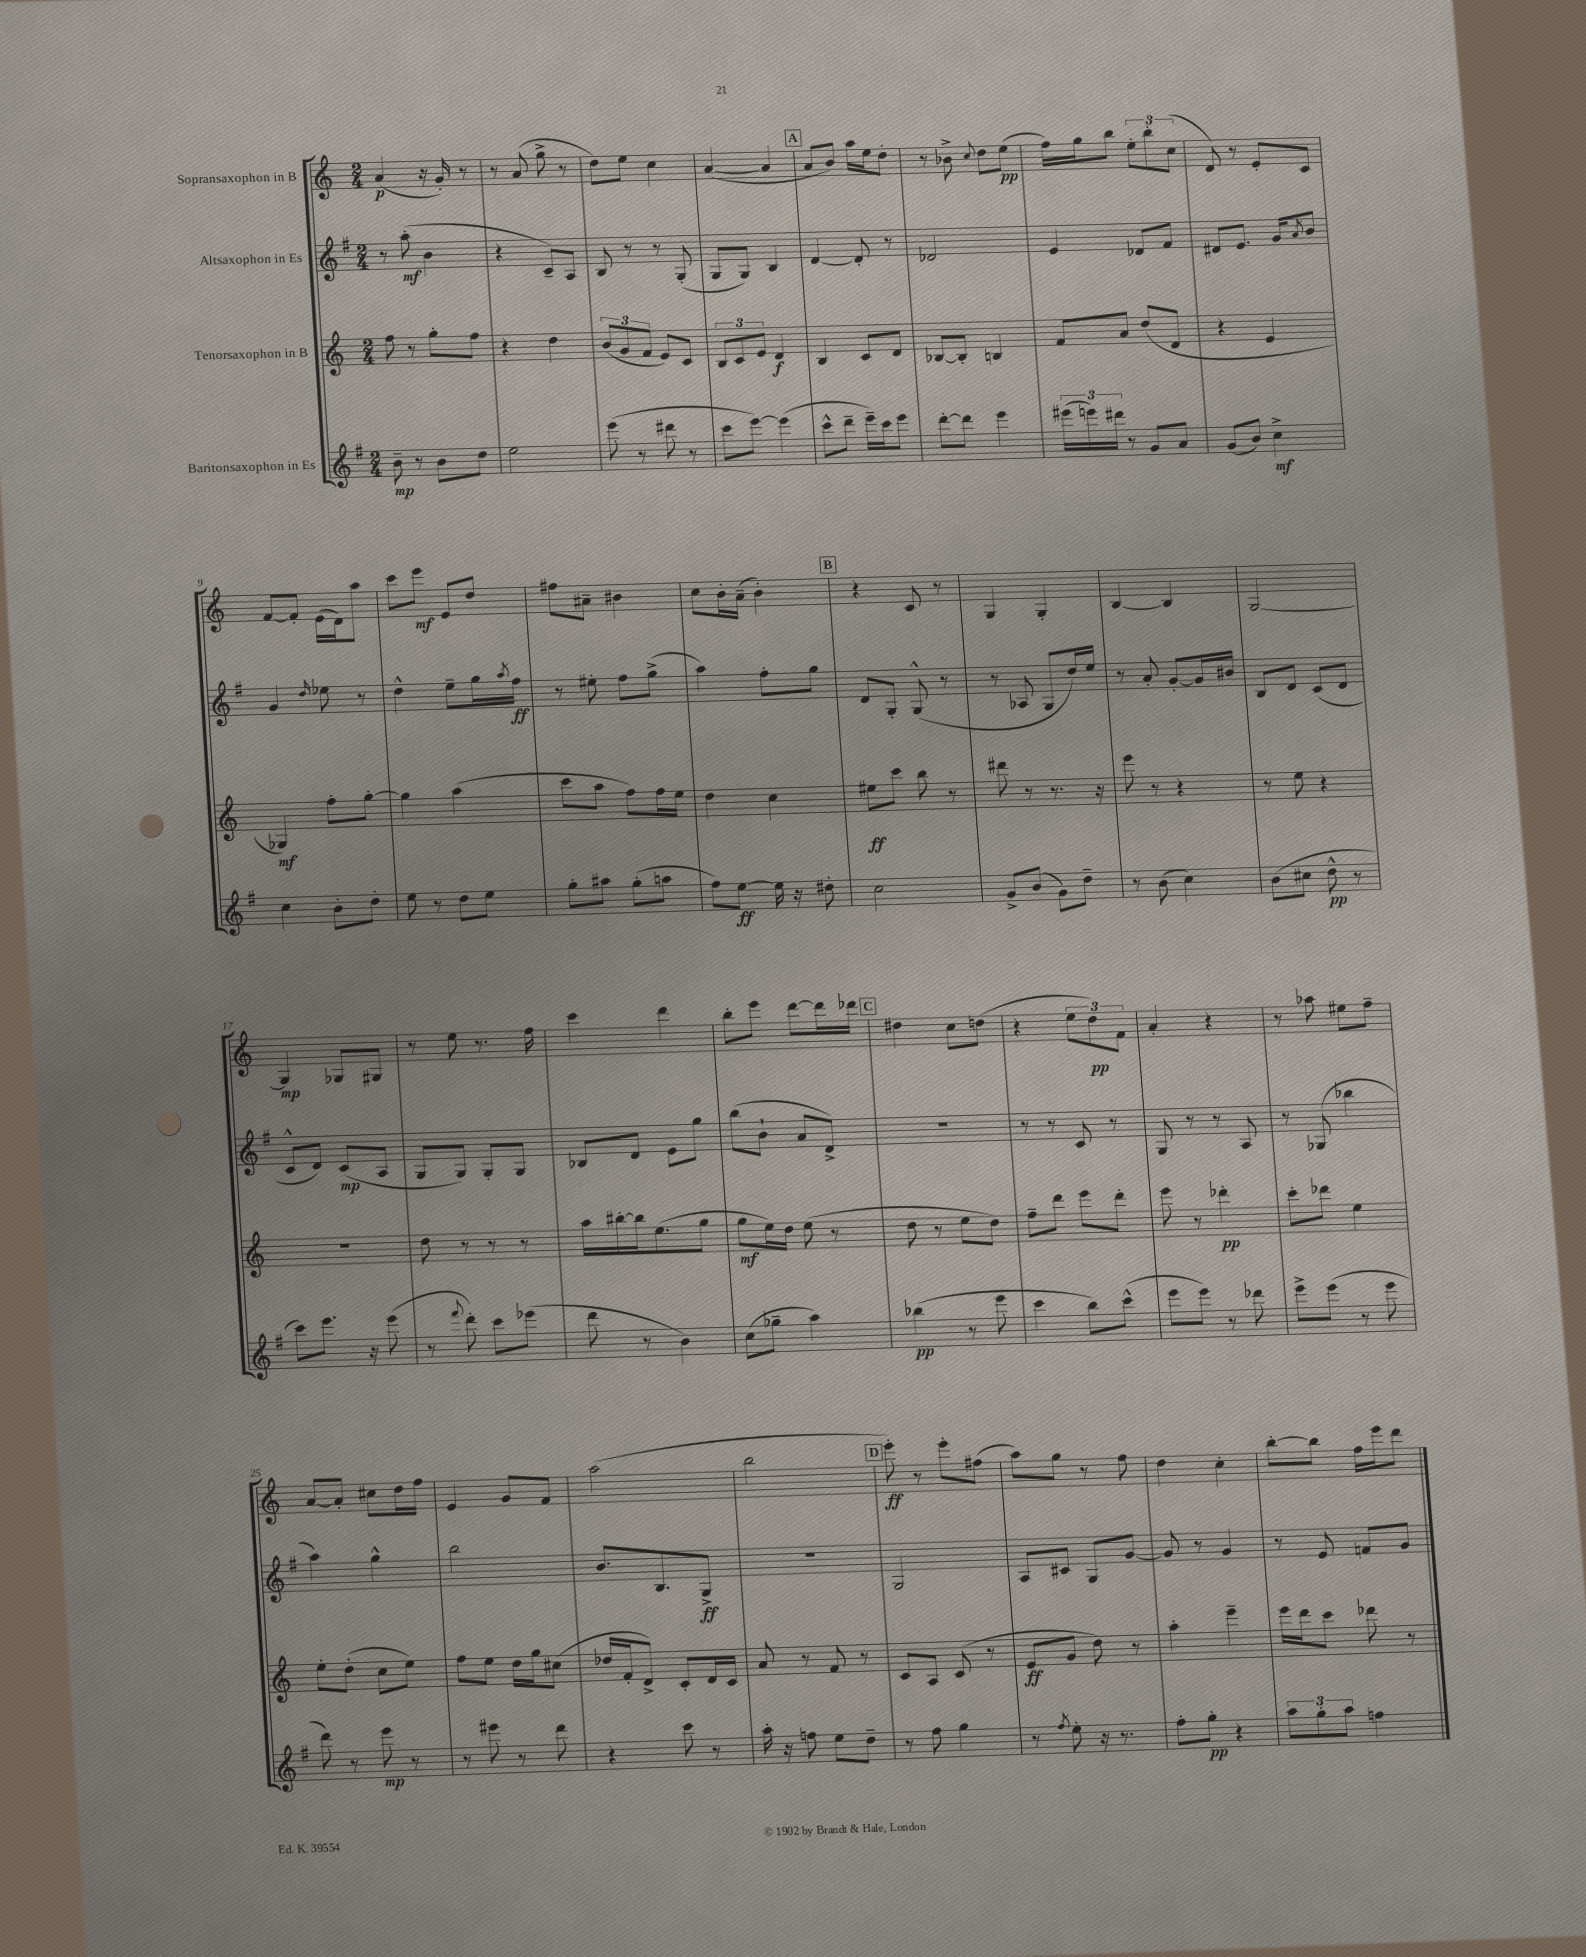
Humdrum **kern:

**kern	**dynam	**kern	**dynam	**kern	**dynam	**kern	**dynam
*part4	*part4	*part3	*part3	*part2	*part2	*part1	*part1
*staff4	*staff4	*staff3	*staff3	*staff2	*staff2	*staff1	*staff1
*I"Baritonsaxophon in Es	*	*I"Tenorsaxophon in B	*	*I"Altsaxophon in Es	*	*I"Sopransaxophon in B	*
*clefG2	*	*clefG2	*	*clefG2	*	*clefG2	*
*k[f#]	*	*k[]	*	*k[f#]	*	*k[]	*
*M2/4	*	*M2/4	*	*M2/4	*	*M2/4	*
=1	=1	=1	=1	=1	=1	=1	=1
8b~\	mp	8ff\	.	8r	.	(4a/	p
8r	.	8r	.	(8aa'\	mf	.	.
8b\L	.	8gg'\L	.	4b\	.	16r	.
.	.	.	.	.	.	16g'/)	.
8dd\J	.	8ff\J	.	.	.	8r	.
=2	=2	=2	=2	=2	=2	=2	=2
2ee\	.	4r	.	4r	.	8r	.
.	.	.	.	.	.	(8a/	.
.	.	4dd\	.	8c~/L)	.	8gg^\	.
.	.	.	.	8A/J	.	8r	.
=3	=3	=3	=3	=3	=3	=3	=3
(8eee\	.	(12b/L	.	8B/	.	8dd\L)	.
.	.	12g/	.	.	.	.	.
8r	.	.	.	8r	.	8ee\J	.
.	.	12f/J	.	.	.	.	.
8ddd#X\	.	8e/L)	.	8r	.	4cc\	.
8r	.	8c/J	.	(8G'/	.	.	.
=4	=4	=4	=4	=4	=4	=4	=4
8ccc\L	.	12B/L	.	8G/L	.	([4a/	.
.	.	12c/	.	.	.	.	.
[8eee\J)	.	.	.	8G/J)	.	.	.
.	.	12e/J	.	.	.	.	.
(4eee\]	.	4d/	f	4B/	.	4a/]	.
!!LO:REH:place=s1:t=A
=5	=5	=5	=5	=5	=5	=5	=5
8ccc^^\L	.	4B/	.	[4d/	.	8a/L	.
8ddd~\J	.	.	.	.	.	8b/J)	.
16eee~\LL)	.	8c/L	.	8d'/]	.	16aa\LL	.
16ccc\J	.	.	.	.	.	16ee\J	.
8eee\J	.	8d/J	.	8r	.	8dd'\J	.
=6	=6	=6	=6	=6	=6	=6	=6
[8ddd'\L	.	[8B-X/L	.	2d-X/	.	8r	.
8ddd\J]	.	8B-'/J]	.	.	.	8b-X^\	.
.	.	.	.	.	.	8qqcc/	.
4eee\	.	4Bn/	.	.	.	8dd\L	.
.	.	.	.	.	.	(8ee\J	pp
=7	=7	=7	=7	=7	=7	=7	=7
(24eee#X\LL	.	8f/L	.	4e/	.	16ff\LL)	.
24eeen\)	.	.	.	.	.	.	.
.	.	.	.	.	.	16gg\J	.
24ddd#X\JJ	.	.	.	.	.	.	.
8r	.	8a/J	.	.	.	8bb\J	.
8g/L	.	(8dd/L	.	8d-X/L	.	12ee'\L	.
.	.	.	.	.	.	12bb'\	.
8a/J	.	8d/J	.	8f#/J	.	.	.
.	.	.	.	.	.	(12cc\J	.
=8	=8	=8	=8	=8	=8	=8	=8
(8g/L	.	4r	.	8d#X/L	.	8d/)	.
8b/J)	.	.	.	8.e/J	.	8r	.
4cc^\	mf	4e/	.	.	.	8e'/L	.
.	.	.	.	16g/KL	.	.	.
.	.	.	.	8qa/	.	.	.
.	.	.	.	8b/J	.	8c/J	.
!!LO:LB:g=z
=9	=9	=9	=9	=9	=9	=9	=9
4cc\	.	4G-X/)	mf	4g/	.	[8f/L	.
.	.	.	.	.	.	8f'/J]	.
.	.	.	.	16qqdd/	.	.	.
8b'\L	.	8ff'\L	.	8ee-X\	.	(16e\LL	.
.	.	.	.	.	.	16d\J)	.
8dd'\J	.	[8gg'\J	.	8r	.	8aa\J	.
=10	=10	=10	=10	=10	=10	=10	=10
8ee\	.	4gg\]	.	4dd^^\	.	8ccc\L	.
8r	.	.	.	.	.	8eee\J	mf
8dd\L	.	(4aa\	.	8ee~\L	.	8e/L	.
8ee\J	.	.	.	16gg\L	.	8dd/J	.
.	.	.	.	8qaa/	.	.	.
.	.	.	.	16ff#\JJ	ff	.	.
=11	=11	=11	=11	=11	=11	=11	=11
8gg'\L	.	8ccc\L	.	8r	.	8ff#X\L	.
8aa#X\J	.	8aa\J	.	8ee#X'\	.	8a#X~\J	.
(8gg'\L	.	8ff\L)	.	8ff#\L	.	4b#X\	.
8aan\J	.	16ff\L	.	(8gg^\J	.	.	.
.	.	16ee\JJ	.	.	.	.	.
=12	=12	=12	=12	=12	=12	=12	=12
8ff#\L)	.	4dd\	.	4aa\)	.	8cc\L	.
[8ee\J	ff	.	.	.	.	16b'\L	.
.	.	.	.	.	.	(16a~\JJ	.
16ee\]	.	4cc\	.	8ff#'\L	.	4b'\)	.
16r	.	.	.	.	.	.	.
8dd#X'\	.	.	.	8gg\J	.	.	.
!!LO:REH:place=s1:t=B
=13	=13	=13	=13	=13	=13	=13	=13
2cc\	.	8ee#X\L	ff	8d/L	.	4r	.
.	.	8ccc\J	.	8G'/J	.	.	.
.	.	8bb\	.	(8G^^/	.	8c/	.
.	.	8r	.	8r	.	8r	.
=14	=14	=14	=14	=14	=14	=14	=14
8g^/L	.	8ddd#X\	.	8r	.	4G/	.
(8b/J	.	8r	.	8A-X/	.	.	.
8g\L)	.	8.r	.	8G/L	.	4G'/	.
8dd~\J	.	.	.	16dd/L)	.	.	.
.	.	16r	.	16ee/JJ	.	.	.
=15	=15	=15	=15	=15	=15	=15	=15
8r	.	8eee\	.	8r	.	[4B/	.
(8b\	.	8r	.	8a'/	.	.	.
4cc\)	.	4r	.	[8g'/L	.	4B/]	.
.	.	.	.	16g/L]	.	.	.
.	.	.	.	16b#X/JJ	.	.	.
=16	=16	=16	=16	=16	=16	=16	=16
(8b\L	.	8r	.	8B/L	.	[2G/	.
8cc#X\J	.	8ee\	.	8d/J	.	.	.
8dd^^\	pp	4r	.	(8c/L	.	.	.
8r	.	.	.	8d/J	.	.	.
!!LO:LB:g=z
=17	=17	=17	=17	=17	=17	=17	=17
8ccc\L)	.	2r	.	8c^^/L	.	4G/]	mp
8.eee\J	.	.	.	8d/J)	.	.	.
.	.	.	.	(8c/L	mp	8G-X/L	.
16r	.	.	.	.	.	.	.
(8eee\	.	.	.	8A/J	.	8G#X/J	.
=18	=18	=18	=18	=18	=18	=18	=18
8r	.	8dd\	.	8G/L	.	8r	.
8qqfff#/	.	.	.	.	.	.	.
8ddd'\)	.	8r	.	8G/J)	.	8ee\	.
8ccc\L	.	8r	.	8G'/L	.	8.r	.
(8eee-X\J	.	8r	.	8G/J	.	.	.
.	.	.	.	.	.	16ff\	.
=19	=19	=19	=19	=19	=19	=19	=19
8ddd\	.	16aa\LL	.	8B-X/L	.	4ccc\	.
.	.	[16bb#X'\	.	.	.	.	.
8r	.	16bb#\J]	.	8d/J	.	.	.
.	.	(8.ee\	.	.	.	.	.
4b\)	.	.	.	8e\L	.	4ddd\	.
.	.	8gg\J	.	8gg\J	.	.	.
=20	=20	=20	=20	=20	=20	=20	=20
(8cc\L	.	8gg\L	mf	(8bb\L	.	8bb'\L	.
8gg-X~\J	.	16ee\L)	.	8b`\J	.	8eee\J	.
.	.	16dd\JJ	.	.	.	.	.
4aa\)	.	(8ee\	.	8a/L	.	[8ddd\L	.
.	.	8r	.	8d^/J)	.	16ddd\L]	.
.	.	.	.	.	.	16ddd-X\JJ	.
!!LO:REH:place=s1:t=C
=21	=21	=21	=21	=21	=21	=21	=21
(4bb-X\	pp	8dd\	.	2r	.	4dd#X\	.
.	.	8r	.	.	.	.	.
8r	.	8ee\L	.	.	.	8cc\L	.
8eee\	.	8dd\J)	.	.	.	(8ddn\J	.
=22	=22	=22	=22	=22	=22	=22	=22
4ccc\	.	8ff~\L	.	8r	.	4r	.
.	.	8ddd\J	.	8r	.	.	.
8bb\L)	.	8eee\L	.	8c/	.	12ee\L	.
.	.	.	.	.	.	12dd\)	pp
(8ccc^^\J	.	8ddd'\J	.	8r	.	.	.
.	.	.	.	.	.	12f\J	.
=23	=23	=23	=23	=23	=23	=23	=23
8eee\L	.	8eee\	.	8G/	.	4a'/	.
8eee\J)	.	8r	.	8r	.	.	.
8r	.	4ddd-X'\	pp	8r	.	4r	.
8ddd-X\	.	.	.	8A/	.	.	.
=24	=24	=24	=24	=24	=24	=24	=24
8eee^\L	.	8ccc'\L	.	8r	.	8r	.
(8eee\J	.	8ddd-X\J	.	(8G-X/	.	8aa-X\	.
8r	.	4ee\	.	4bb-X\	.	8ee#X\L	.
8eee\	.	.	.	.	.	8ff~\J	.
!!LO:LB:g=z
=25	=25	=25	=25	=25	=25	=25	=25
8ddd\)	.	8ee'\L	.	4aa\)	.	[8a/L	.
8r	.	(8dd'\J	.	.	.	8a'/J]	.
8eee\	mp	8cc\L	.	4gg^^\	.	8cc#X\L	.
8r	.	8ee\J)	.	.	.	16dd\L	.
.	.	.	.	.	.	16ff\JJ	.
=26	=26	=26	=26	=26	=26	=26	=26
8r	.	8ff\L	.	2bb\	.	4e/	.
8eee#X\	.	8ee\J	.	.	.	.	.
8r	.	16dd\LL	.	.	.	8g/L	.
.	.	16gg\J	.	.	.	.	.
8ddd\	.	(8cc#X\J	.	.	.	8f/J	.
=27	=27	=27	=27	=27	=27	=27	=27
4r	.	16dd-X/LL	.	8.b/L	.	(2aa\	.
.	.	16f'/J	.	.	.	.	.
.	.	8d^/J)	.	.	.	.	.
.	.	.	.	8.B/	.	.	.
8ccc\	.	8c'/L	.	.	.	.	.
8r	.	16d/L	.	8G^/J	ff	.	.
.	.	16c/JJ	.	.	.	.	.
=28	=28	=28	=28	=28	=28	=28	=28
16aa'\	.	8a/	.	2r	.	2bb\	.
16r	.	.	.	.	.	.	.
8ffn\	.	8r	.	.	.	.	.
8ee\L	.	8f/	.	.	.	.	.
8dd~\J	.	8r	.	.	.	.	.
!!LO:REH:place=s1:t=D
=29	=29	=29	=29	=29	=29	=29	=29
8r	.	8c/L	.	2G/	.	8eee'\)	ff
8ff#\	.	8A/J	.	.	.	8r	.
4gg\	.	(8c/	.	.	.	8eee'\L	.
.	.	8r	.	.	.	(8ff#X\J	.
=30	=30	=30	=30	=30	=30	=30	=30
8r	.	8e/L	ff	8A/L	.	8aa\L)	.
8qff#/	.	.	.	.	.	.	.
8ee'\	.	8g/J	.	8c#X/J	.	8gg\J	.
16r	.	8dd\)	.	8G/L	.	8r	.
8.r	.	.	.	.	.	.	.
.	.	8r	.	[8g/J	.	8ff\	.
=31	=31	=31	=31	=31	=31	=31	=31
8ff#'\L	.	4aa'\	.	8g/]	.	4dd\	.
8gg'\J	pp	.	.	8r	.	.	.
4r	.	4eee~\	.	4g/	.	4cc'\	.
=32	=32	=32	=32	=32	=32	=32	=32
12aa\L	.	16eee\LL	.	8r	.	[8bb'\L	.
.	.	16ddd\J	.	.	.	.	.
12gg'\	.	.	.	.	.	.	.
.	.	8ccc\J	.	8e/	.	8bb\J]	.
12aa\J	.	.	.	.	.	.	.
4ffn\	.	8ddd-X\	.	8fn/L	.	16ff\LL	.
.	.	.	.	.	.	16eee\J	.
.	.	8r	.	8g/J	.	8ddd\J	.
==	==	==	==	==	==	==	==
*-	*-	*-	*-	*-	*-	*-	*-
